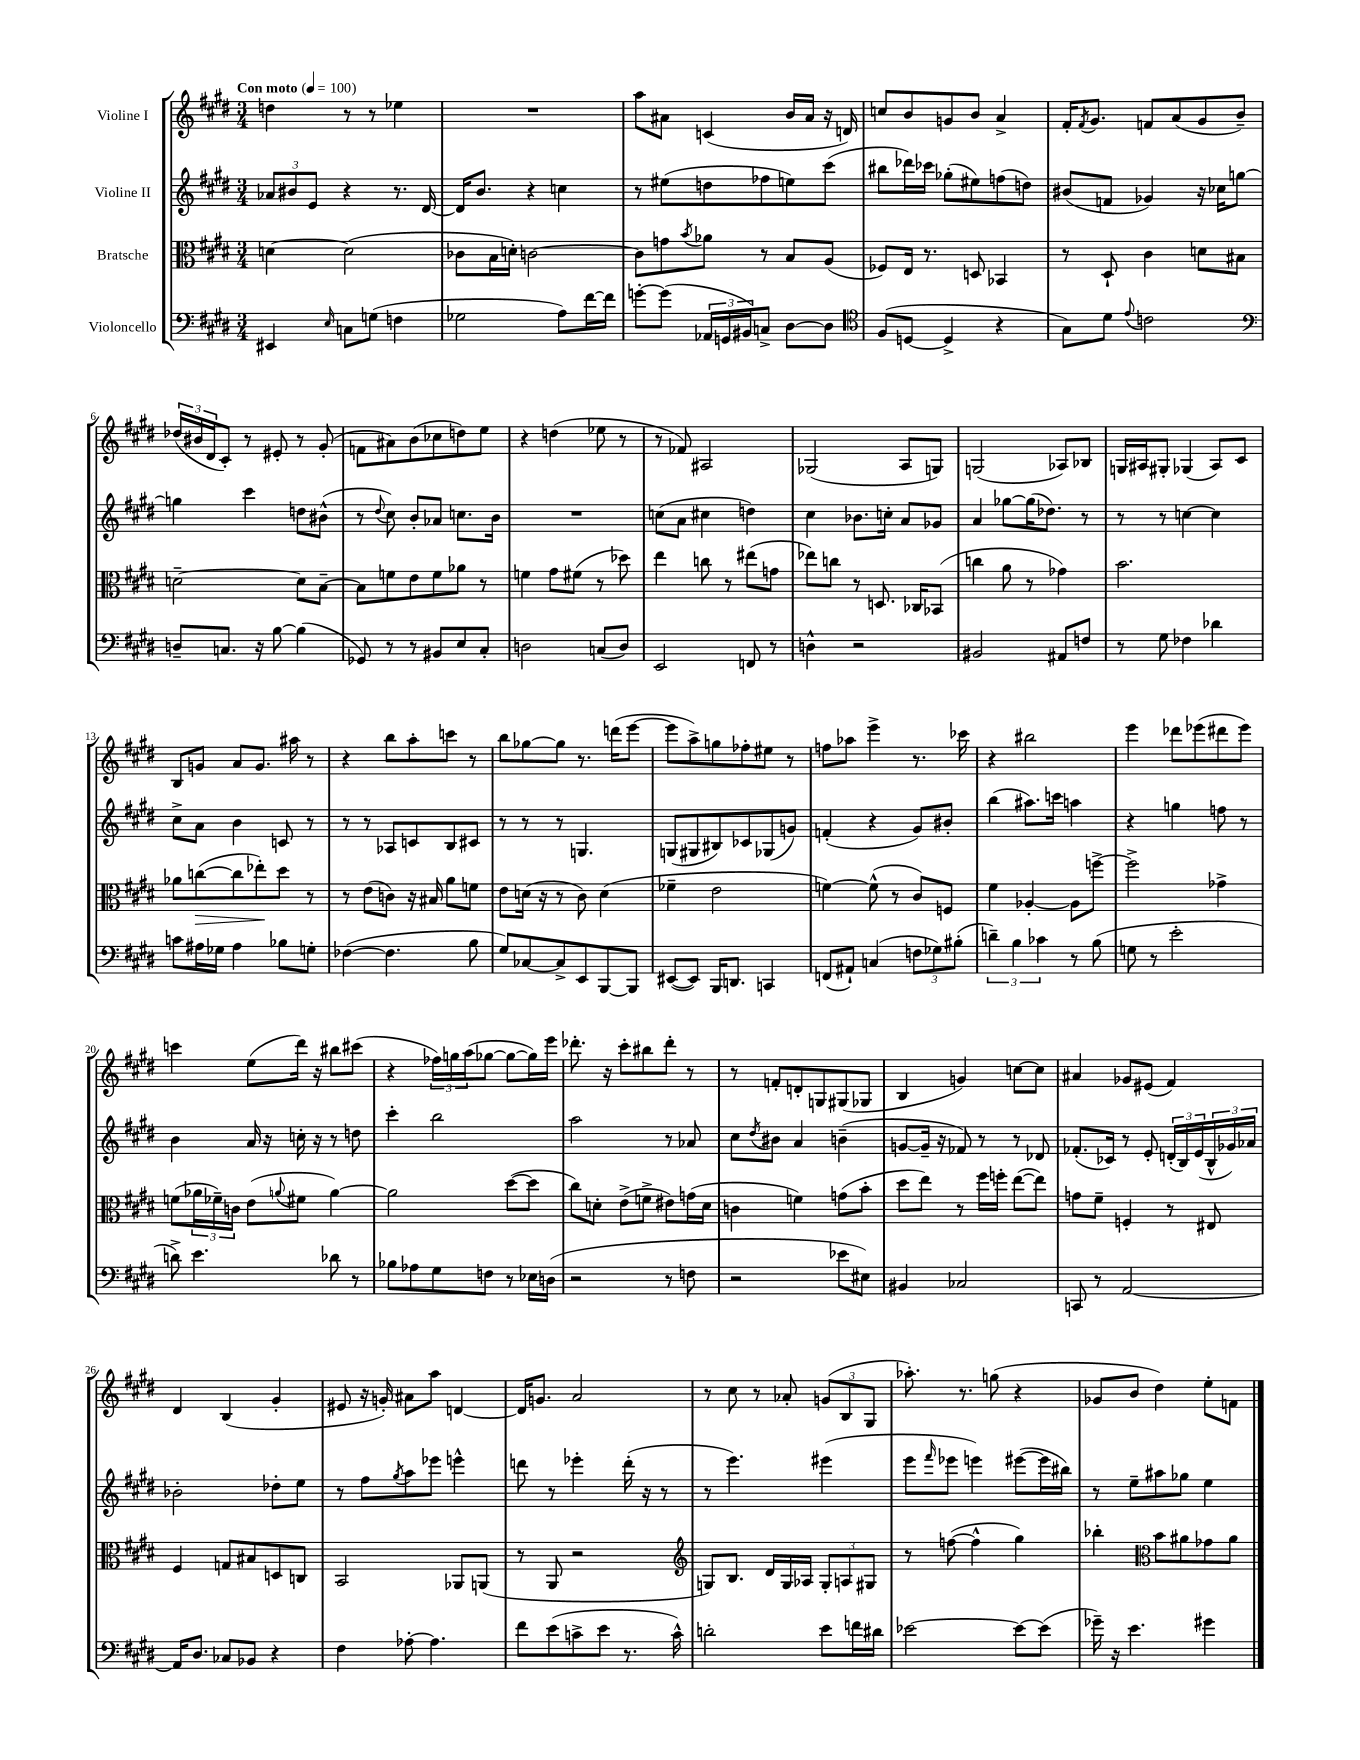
<<
\new StaffGroup <<
\new Staff = "s0" \with { instrumentName = "Violine I" } {
    \clef treble \key e \major \numericTimeSignature \time 3/4 \tempo "Con moto" 4 = 100
    d''4 r8 r8 ees''4 |
    R2. |
    a''8 ais'8 c'4( b'16 ais'16 r16 d'16) |
    c''8 b'8 g'8 b'8 a'4-> |
    fis'16-. \acciaccatura { fis'8 } gis'8. f'8 a'8( gis'8 b'8--) |
    \tuplet 3/2 { des''16( bis'16 dis'16 } cis'8-.) r8 eis'8-. r8 gis'8-.( |
    f'8 ais'8) b'8( ces''8 d''8) e''8 |
    r4 d''4( ees''8 r8 |
    r8 fes'8) ais2 |
    ges2( a8 g8) |
    g2( aes8) bes8 |
    g16 ais16 gis8-. ges4( ais8) cis'8 |
    b8 g'8 a'8 g'8. ais''16 r8 |
    r4 b''8 a''8-. c'''8 r8 |
    b''8 ges''8~ ges''8 r8. d'''16( e'''8~ |
    e'''8 a''8->) g''8 fes''8-. eis''8 r8 |
    f''8 aes''8 e'''4-> r8. ces'''16 |
    r4 bis''2 |
    e'''4 des'''8 ees'''8( dis'''8 ees'''8) |
    c'''4 e''8( dis'''16) r16 bis''8 cis'''8( |
    r4 \tuplet 3/2 { fes''16) g''16 a''16( } ges''8~ ges''8~ ges''16) e'''16 |
    des'''8.-. r16 cis'''8-. bis''8 des'''8-. r8 |
    r8 f'8-. d'8-. g8 gis8( ges8 |
    b4 g'4) c''8~ c''8 |
    ais'4 ges'8 eis'8( fis'4) |
    dis'4 b4( gis'4-. |
    eis'8 r16 g'16-.) ais'8 a''8 d'4~ |
    d'16 g'8. a'2 |
    r8 cis''8 r8 aes'8-. \tuplet 3/2 { g'8( b8 gis8 } |
    aes''8.-.) r8. g''8( r4 |
    ges'8 b'8 dis''4) e''8-. f'8 \bar "|." |
}
\new Staff = "s1" \with { instrumentName = "Violine II" } {
    \clef treble \key e \major \numericTimeSignature \time 3/4
    \tuplet 3/2 { aes'8 bis'8 e'8 } r4 r8. dis'16~ |
    dis'16 b'8. r4 c''4 |
    r8 eis''8( d''8 fes''8 e''8) cis'''8( |
    bis''8 des'''16) ces'''16 ges''8-.( eis''8) f''8( d''8) |
    bis'8( f'8 ges'4) r16 ces''16 g''8~ |
    g''4 cis'''4 d''8 bis'8-^( |
    r8 \appoggiatura { dis''8 } cis''8) b'8-. aes'8 c''8. b'16 |
    R2. |
    c''8( a'8 cis''4 d''4) |
    cis''4 bes'8. c''16-. a'8 ges'8 |
    a'4 ges''8~ ges''16( des''8.) r8 |
    r8 r8 c''4~ c''4 |
    cis''8-> a'8 b'4 c'8 r8 |
    r8 r8 aes8 c'8 b8 cis'8 |
    r8 r8 r8 g4. |
    g8( gis8 bis8) ces'8 ges8( g'8) |
    f'4-.( r4 gis'8) bis'8-. |
    b''4( ais''8.) c'''16 a''4 |
    r4 g''4 f''8 r8 |
    b'4 a'16 r16 c''16-. r16 r8 d''8 |
    cis'''4-. b''2 |
    a''2 r8 aes'8 |
    cis''8 \acciaccatura { dis''8 } bis'8 a'4 b'4--( |
    g'8~ g'16-- r16 fes'8) r8 r8 des'8 |
    fes'8.-.( ces'16) r8 e'8-. \tuplet 3/2 { d'16-.( b16) e'16( } \tuplet 3/2 { b16-^ ges'16) aes'16 } |
    bes'2-. des''8-. e''8 |
    r8 fis''8 \acciaccatura { gis''8 } a''8 ees'''8 e'''4-^ |
    d'''8 r8 ees'''4-. d'''16-.( r16 r8 |
    r8 e'''4.) eis'''4( |
    e'''8 \grace { fis'''16 } ees'''8 e'''4) eis'''8~( eis'''16 bis''16) |
    r8 e''8-- ais''8 ges''8 e''4 \bar "|." |
}
\new Staff = "s2" \with { instrumentName = "Bratsche" } {
    \clef alto \key e \major \numericTimeSignature \time 3/4
    d'4~ d'2( |
    ces'8 b16 d'16-.) c'2~ |
    c'8 g'8 \acciaccatura { b'8 } aes'8 r8 b8 a8( |
    fes8) e16 r8. d8 bes,4 |
    r8 dis8-! cis'4 d'8 bis8 |
    d'2~-- d'8 b8~-- |
    b8 f'8 e'8 f'8 aes'8 r8 |
    f'4 gis'8 fis'8( r8 des''8) |
    e''4 c''8 r8 eis''8( g'8 |
    ees''8) c''8 r8 d8. ces16 bes,8( |
    c''4 a'8 r8 ges'4) |
    b'2. |
    aes'8 c''8~\>( c''8 ees''8-.\!) dis''8 r8 |
    r8 e'8( c'8) r16 bis16 a'8 f'8 |
    e'8 d'16( r16 r8 cis'8) d'4( |
    fes'4-- e'2 |
    f'4~) f'8-^( r8 cis'8) f8 |
    fis'4 aes4~-. aes8 f''8~-> |
    f''2-> ges'4-> |
    f'8( \tuplet 3/2 { aes'16 fes'16--) c'16 } e'8( \appoggiatura { a'8 } fis'8 a'4~) |
    a'2 dis''8~( dis''8 |
    cis''8) d'8-. e'8->( f'8-> eis'8) g'16( d'16 |
    c'4 f'4) g'8( b'8-. |
    dis''8 e''8) r8 fis''16 f''16-. e''8~( e''8) |
    g'8 fis'8-- f4-. r8 eis8 |
    fis4 g8 bis8 d8 c8 |
    b,2 aes,8 a,8( |
    r8 a,8 r2 |
    \clef treble g8) b8. dis'16 g16 aes16 \tuplet 3/2 { g8-. a8 gis8 } |
    r8 f''8~( f''4-^ gis''4) |
    bes''4-. \clef alto b'8 ais'8 ges'8 ais'8 \bar "|." |
}
\new Staff = "s3" \with { instrumentName = "Violoncello" } {
    \clef bass \key e \major \numericTimeSignature \time 3/4
    eis,4 \grace { e16 } c8 g8( f4 |
    ges2 a8) fis'16~ fis'16 |
    g'8~-. g'8( \tuplet 3/2 { aes,16 g,16 bis,16) } c8-> dis8~ dis8 |
    \clef tenor fis8( d8~ d4-> r4 |
    gis8) dis'8 \appoggiatura { e'8 } c'2 |
    \clef bass d8-- c8. r16 b8~ b4( |
    ges,8) r8 r8 bis,8 e8 cis8-. |
    d2 c8( d8) |
    e,2 f,8 r8 |
    d4-^ r2 |
    bis,2 ais,8 f8 |
    r8 gis8 fes4 des'4 |
    c'8 ais16 ges16 ais4 bes8 g8-. |
    fes4~( fes4. b8 |
    gis8) ces8~ ces8-> e,8 b,,8~ b,,8 |
    eis,8~( eis,8) b,,16 d,8. c,4 |
    f,8( ais,8-!) c4( \tuplet 3/2 { f8 ges8) bis8-.( } |
    \tuplet 3/2 { d'4--) b4 ces'4 } r8 b8( |
    g8 r8 e'2-. |
    d'8->) e'4. des'8 r8 |
    bes8 aes8 gis8 f8 r8 ees16 d16( |
    r2 r8 f8 |
    r2 ees'8 eis8) |
    bis,4 ces2 |
    c,8 r8 a,2~ |
    a,16 dis8. ces8 bes,8 r4 |
    fis4 aes8~-. aes4. |
    fis'8 e'8( c'8-> e'8 r8. c'16-^) |
    d'2-. e'8 f'16 dis'16 |
    ees'2~ ees'8~ ees'8( |
    ges'16--) r16 e'4. gis'4 \bar "|." |
}
>>
>>
